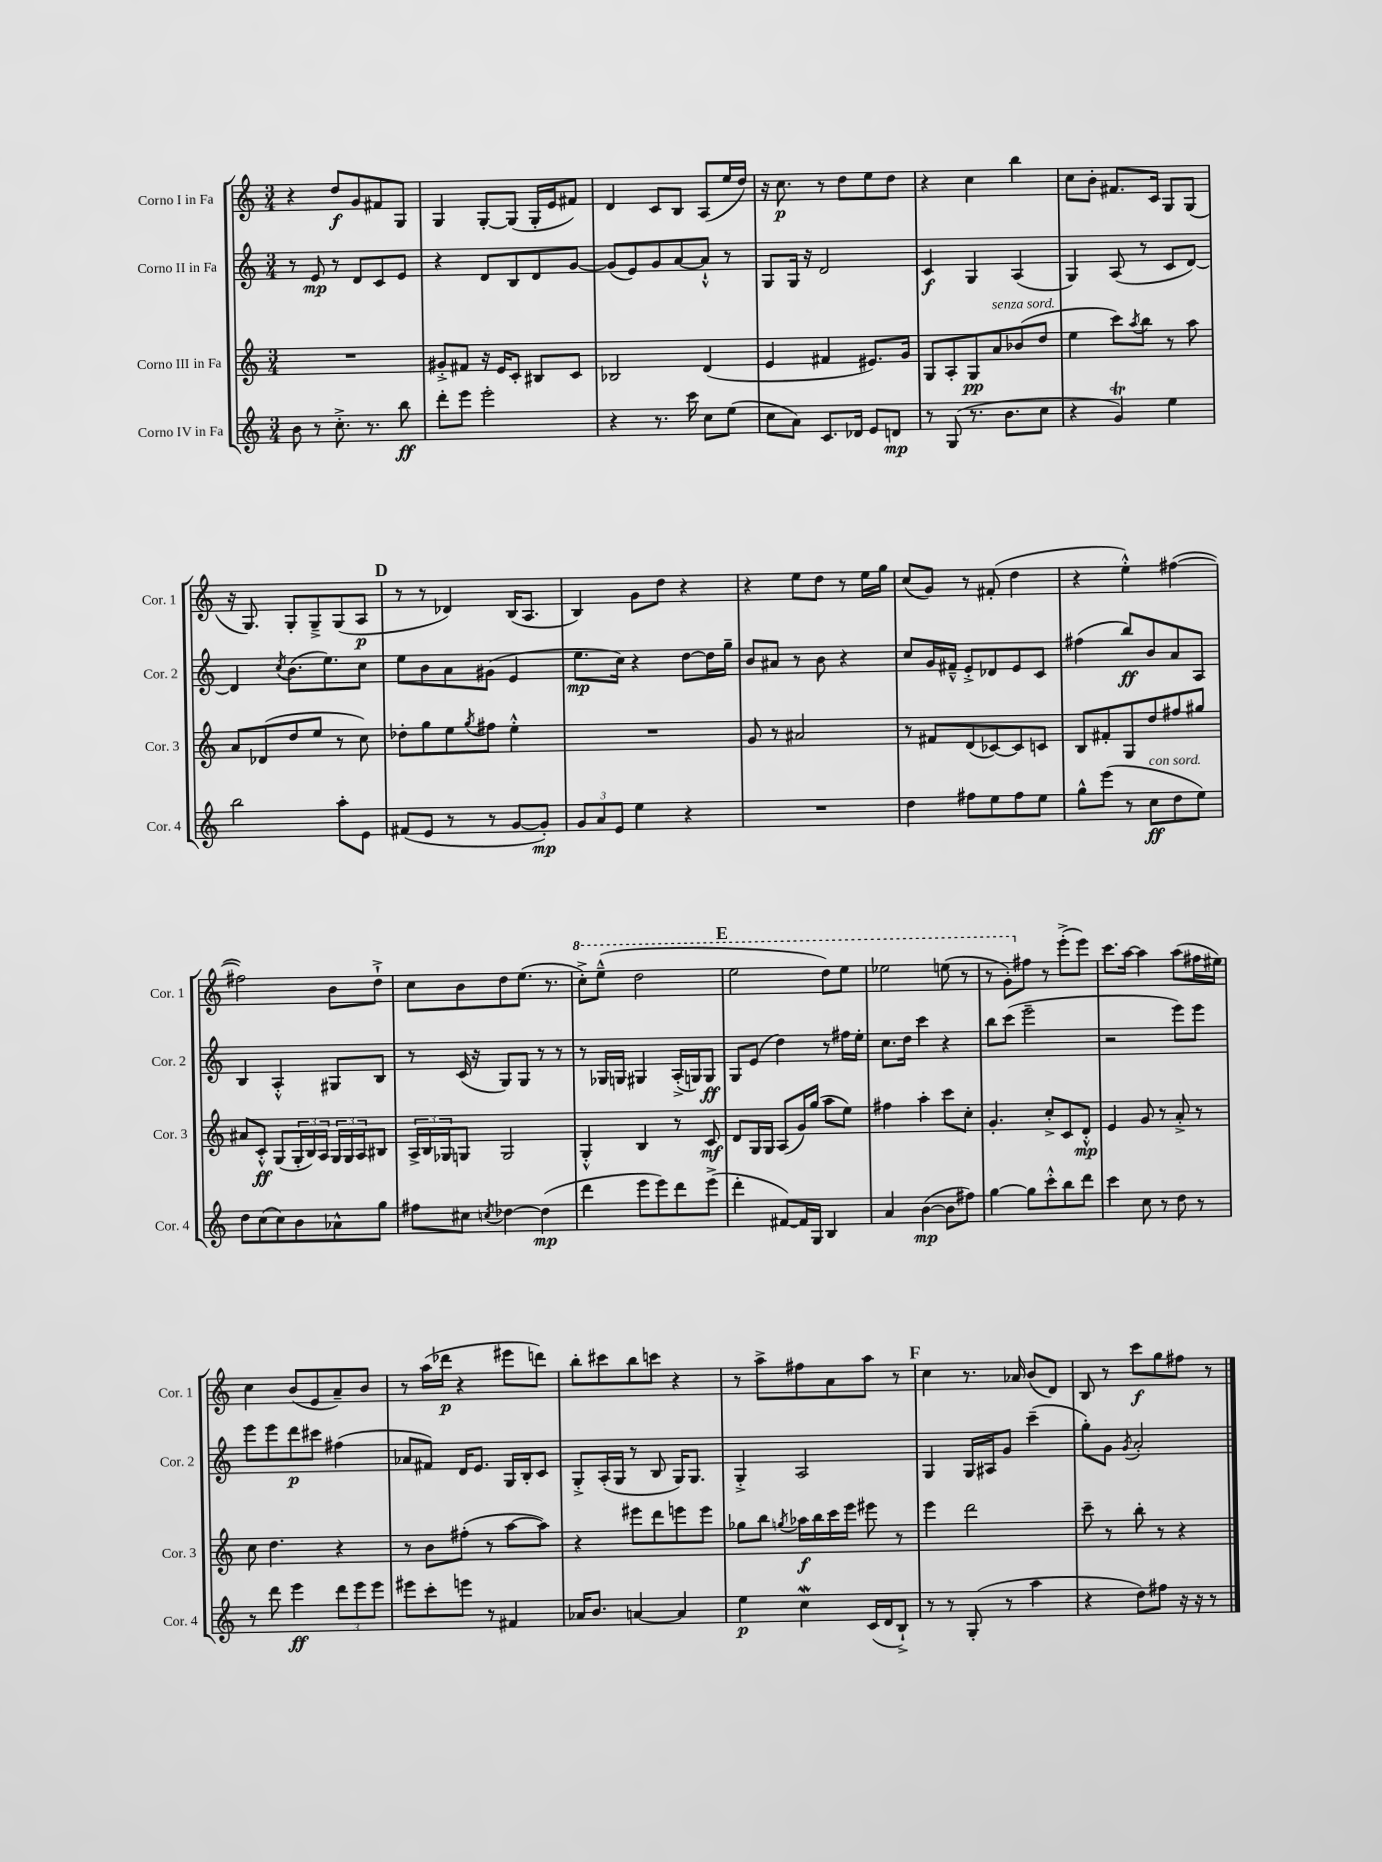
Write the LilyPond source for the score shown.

<<
\new StaffGroup <<
\new Staff = "s0" \with { instrumentName = "Corno I in Fa" shortInstrumentName = "Cor. 1" } {
    \clef treble \key c \major \numericTimeSignature \time 3/4
    r4 d''8\f g'8 fis'8 g8 |
    g4 g8~-. g8( g16-. e'16 fis'8) |
    d'4 c'8 b8 a8( e''16 d''16) |
    r16 c''8.\p r8 d''8 e''8 d''8 |
    r4 c''4 b''4 |
    c''8 b'8-. fis'8. c'16 g8 g8( |
    r16 g8.) g8-. g8---> g8( a8\p |
    \mark \markup { \bold "D" } r8 r8 des'4) b16( a8. |
    b4) g'8 d''8 r4 |
    r4 e''8 d''8 r8 e''16 g''16 |
    c''8( g'8) r8 fis'8-.( d''4 |
    r4 e''4-.-^) fis''4~( |
    fis''2) b'8 d''8-!-> |
    c''8 b'8 d''8 e''8.( r8. |
    \ottava #1 c'''8-.->) e'''8---^( d'''2 |
    \mark \markup { \bold "E" } e'''2 d'''8) e'''8 |
    ees'''2 e'''8( r8 |
    r8 g''8-.) \ottava #0 fis''8 r8 e'''8-.->( e'''8) |
    c'''8. a''16~ a''4 a''8( fis''16 eis''16) |
    c''4 b'8( e'8 a'8--) b'8 |
    r8 a''16( des'''16\p r4 eis'''8 d'''8) |
    b''8-. cis'''8 b''8 c'''8 r4 |
    r8 a''8-> fis''8 a'8 a''8 r8 |
    \mark \markup { \bold "F" } c''4 r8. aes'16 b'8( d'8) |
    b8 r8 c'''8\f g''8 fis''8 r8 \bar "|." |
}
\new Staff = "s1" \with { instrumentName = "Corno II in Fa" shortInstrumentName = "Cor. 2" } {
    \clef treble \key c \major \numericTimeSignature \time 3/4
    r8 e'8\mp r8 d'8 c'8 e'8 |
    r4 d'8 b8 d'8 g'8~ |
    g'8( e'8) g'8 a'8~ a'8-!-^ r8 |
    g8 g16 r16 d'2 |
    c'4\f g4 a4( |
    g4) a8( r8 c'8 d'8~) |
    d'4 \acciaccatura { c''8 } b'8.( e''8.) c''8 |
    \mark \markup { \bold "D" } e''8 b'8 a'8 gis'8( e'4 |
    e''8.\mp c''16) r4 d''8~ d''16 g''16-- |
    b'8 ais'8 r8 b'8 r4 |
    c''8 g'16 fis'16---^ e'8-.-> des'8 e'8 c'8 |
    fis''4( b''8\ff) b'8 a'8 a8 |
    b4 a4-.-^ gis8 b8 |
    r8 c'16( r16 g8) g8 r8 r8 |
    r8 ges16 g16 gis4 a16-.->( g16) g8\ff |
    \mark \markup { \bold "E" } g8 e'8( d''4) r8 fis''16 e''16-. |
    c''8. d''16 c'''4 r4 |
    b''8 c'''8( e'''2-- |
    r2 e'''8) e'''8 |
    e'''8 e'''8 d'''8\p cis'''8 fis''4( |
    aes'8 fis'8) d'16 e'8. g16 b16-. c'8 |
    g8-.-> a16-.( g16 r8 b8 g16) g8. |
    g4-.-> a2 |
    \mark \markup { \bold "F" } g4 g16 ais16 g'8 c'''4--( |
    g''8-.) g'8 \acciaccatura { g'8 } a'2-. \bar "|." |
}
\new Staff = "s2" \with { instrumentName = "Corno III in Fa" shortInstrumentName = "Cor. 3" } {
    \clef treble \key c \major \numericTimeSignature \time 3/4
    R2. |
    gis'8-.-> fis'8 r16 e'16 c'8-. bis8 c'8 |
    bes2 d'4( |
    e'4 fis'4 eis'8.) g'16 |
    g8 a8-. g8\pp a'8^\markup { \italic "senza sord." } bes'8( d''8 |
    e''4 c'''8) \acciaccatura { a''8 } b''8 r8 a''8 |
    a'8 des'8( d''8 e''8 r8 c''8) |
    \mark \markup { \bold "D" } des''8-. g''8 e''8 \acciaccatura { g''8 } fis''8 e''4-.-^ |
    R2. |
    g'8 r8 ais'2 |
    r8 fis'8 d'8( ces'8~) ces'8 c'8 |
    b8 fis'8-. g8 d''8 fis''8 gis''8 |
    ais'8 c'8-.-^\ff g8( \tuplet 3/2 { g16-. b16) a16 } \tuplet 3/2 { g16 g16 a16 } bis8 |
    \tuplet 3/2 { a16-> b16 ges16 } g8 g2 |
    g4-.-^ b4 r8 c'8\mf |
    \mark \markup { \bold "E" } d'8 g16 g16 a8( g'16) g''16( a''8 e''8) |
    fis''4 a''4-. c'''8 c''8-. |
    g'4.-. c''8-.-> c'8 d'8-.-^\mp |
    e'4 g'8 r8 a'8-.-> r8 |
    c''8 d''4. r4 |
    r8 b'8 fis''8-.( r8 a''8~ a''8) |
    r4 eis'''8 d'''8 e'''8 e'''8 |
    ges''8 b''8 \acciaccatura { g''8 } aes''16\f b''16 c'''16 e'''16 eis'''8 r8 |
    \mark \markup { \bold "F" } e'''4 d'''2 |
    c'''8-- r8 b''8-. r8 r4 \bar "|." |
}
\new Staff = "s3" \with { instrumentName = "Corno IV in Fa" shortInstrumentName = "Cor. 4" } {
    \clef treble \key c \major \numericTimeSignature \time 3/4
    b'8 r8 c''8.-.-> r8. b''8\ff |
    d'''8-. e'''8 e'''2-. |
    r4 r8. c'''16 c''8 e''8( |
    c''8 a'8) c'8. des'16 e'8 d'8\mp |
    r8 g8( r8. b'8. c''8 |
    r4 g'4\trill) e''4 |
    b''2 a''8-. e'8 |
    \mark \markup { \bold "D" } fis'8( e'8 r8 r8 g'8~ g'8-.\mp) |
    \tuplet 3/2 { g'8 a'8 e'8 } e''4 r4 |
    R2. |
    d''4 fis''8 e''8 fis''8 e''8 |
    g''8-^ e'''8( r8 c''8\ff^\markup { \italic "con sord." } d''8 e''8) |
    d''8 c''8( c''8) b'8 aes'8-^ g''8 |
    fis''8 cis''8 \acciaccatura { c''8 } des''4~ des''4\mp( |
    d'''4 e'''8 e'''8) d'''8 e'''8->( |
    \mark \markup { \bold "E" } d'''4-. fis'8~) fis'16 g16 b4 |
    a'4 b'4~\mp( b'8 fis''8) |
    g''4~ g''8 c'''8-.-^ b''8 d'''8 |
    c'''4 c''8 r8 d''8 r8 |
    r8 d'''8 e'''4\ff \tuplet 3/2 { d'''8 e'''8 e'''8 } |
    eis'''8 c'''8-. e'''8 r8 fis'4 |
    aes'16 b'8. a'4~ a'4 |
    e''4\p c''4\mordent c'16( d'16 b8-!->) |
    \mark \markup { \bold "F" } r8 r8 g8-.( r8 a''4 |
    r4 d''8) fis''8 r16 r16 r8 \bar "|." |
}
>>
>>
\layout { \context { \Score \remove "Bar_number_engraver" } }
